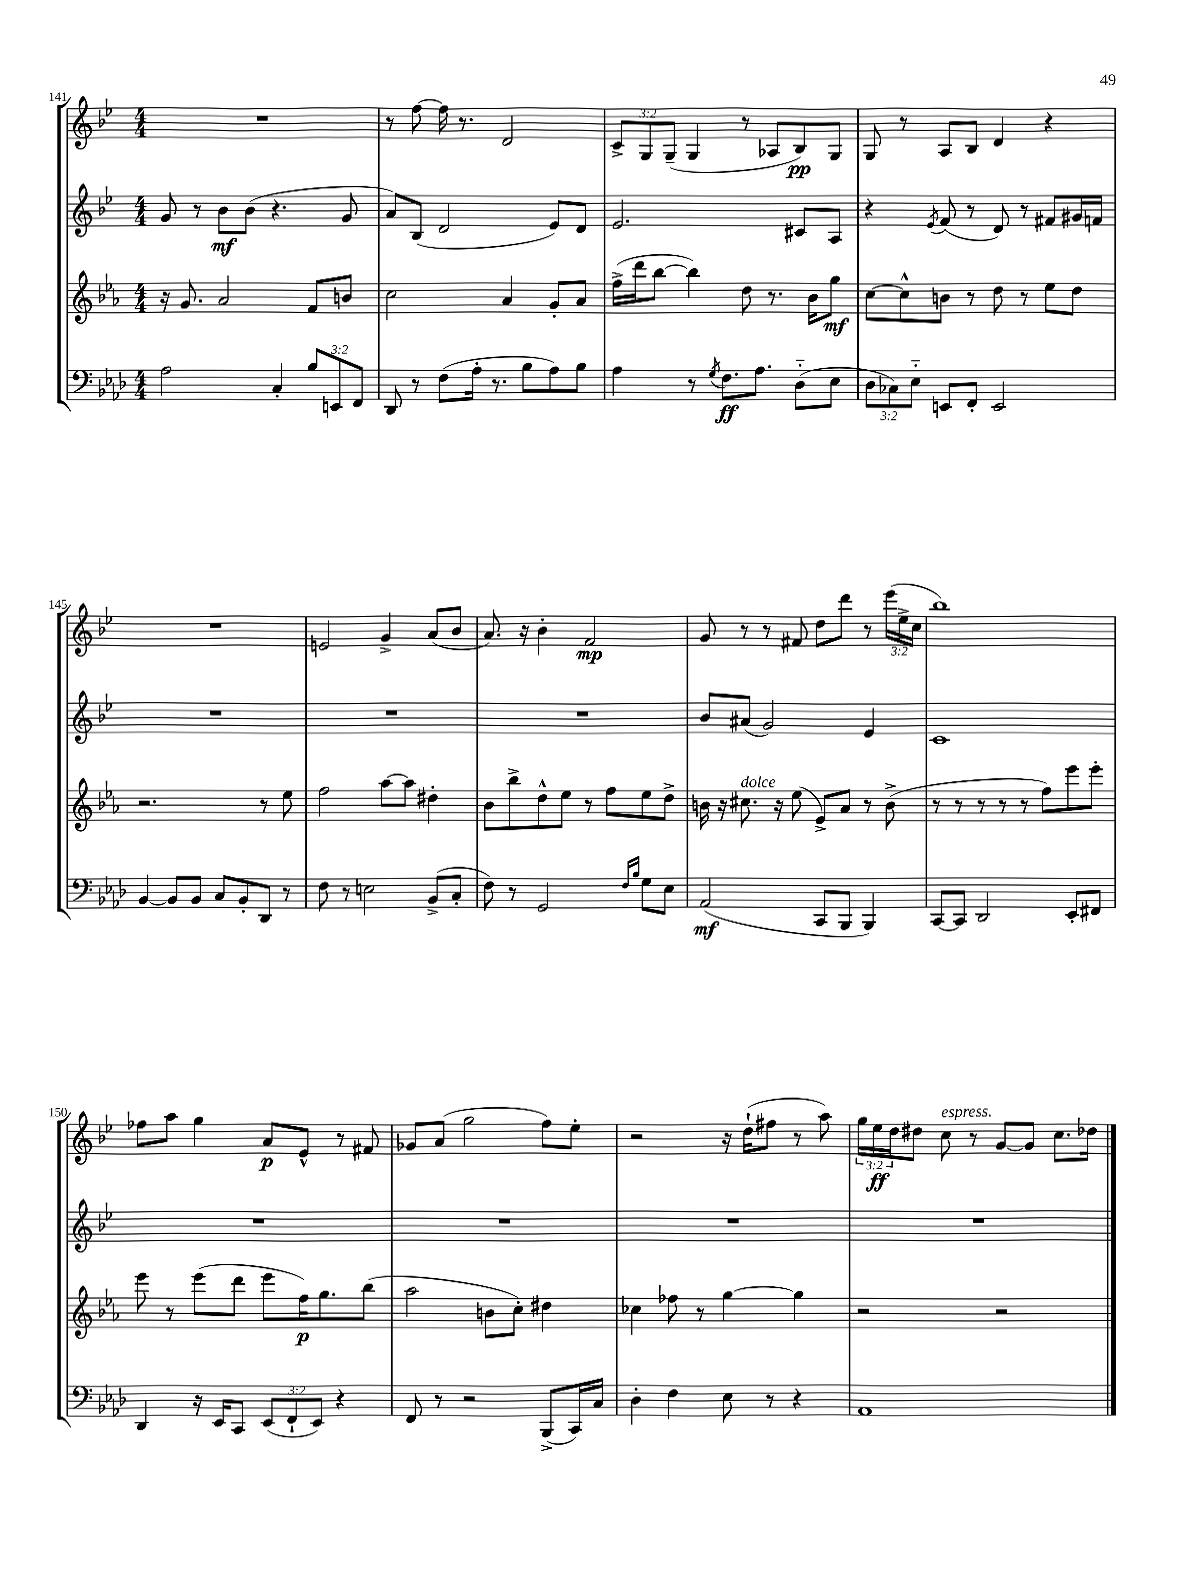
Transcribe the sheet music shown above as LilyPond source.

<<
\new StaffGroup <<
\new Staff = "s0" {
    \clef treble \key bes \major \numericTimeSignature \time 4/4 \override Staff.TupletNumber.text = #tuplet-number::calc-fraction-text
    R1 |
    r8 f''8~ f''16 r8. d'2 |
    \tuplet 3/2 { c'8-> g8 g8--( } g4 r8 aes8 bes8\pp) g8 |
    g8 r8 a8 bes8 d'4 r4 |
    R1 |
    e'2 g'4-> a'8( bes'8 |
    a'8.) r16 bes'4-. f'2\mp |
    g'8 r8 r8 fis'8 d''8 d'''8 r8 \tuplet 3/2 { ees'''16( ees''16-> c''16 } |
    bes''1) |
    fes''8 a''8 g''4 a'8\p ees'8-^ r8 fis'8 |
    ges'8 a'8( g''2 f''8) ees''8-. |
    r2 r16 d''16-!( fis''8 r8 a''8) |
    \tuplet 3/2 { g''16 ees''16\ff d''16 } dis''8 c''8^\markup { \italic "espress." } r8 g'8~ g'8 c''8. des''16 \bar "|." |
}
\new Staff = "s1" {
    \clef treble \key bes \major \numericTimeSignature \time 4/4
    g'8 r8 bes'8\mf bes'8( r4. g'8 |
    a'8) bes8( d'2 ees'8) d'8 |
    ees'2. cis'8 a8 |
    r4 \acciaccatura { ees'8 } f'8( r8 d'8) r8 fis'8 gis'16 f'16 |
    R1 |
    R1 |
    R1 |
    bes'8 ais'8( g'2) ees'4 |
    c'1 |
    R1 |
    R1 |
    R1 |
    R1 \bar "|." |
}
\new Staff = "s2" {
    \clef treble \key ees \major \numericTimeSignature \time 4/4
    r16 g'8. aes'2 f'8 b'8 |
    c''2 aes'4 g'8-. aes'8 |
    f''16->( d'''16 bes''8~ bes''4) d''8 r8. bes'16 g''8\mf |
    c''8~ c''8-^ b'8 r8 d''8 r8 ees''8 d''8 |
    r2. r8 ees''8 |
    f''2 aes''8~ aes''8 dis''4-. |
    bes'8 bes''8-> d''8-^ ees''8 r8 f''8 ees''8 d''8-> |
    b'16 r16 cis''8.^\markup { \italic "dolce" } r16 ees''8( ees'8->) aes'8 r8 b'8->( |
    r8 r8 r8 r8 r8 f''8) ees'''8 ees'''8-. |
    ees'''8 r8 ees'''8( d'''8 ees'''8 f''16\p) g''8. bes''8( |
    aes''2 b'8 c''8-.) dis''4 |
    ces''4 fes''8 r8 g''4~ g''4 |
    r2 r2 \bar "|." |
}
\new Staff = "s3" {
    \clef bass \key aes \major \numericTimeSignature \time 4/4 \override Staff.TupletNumber.text = #tuplet-number::calc-fraction-text
    aes2 c4-. \tuplet 3/2 { bes8 e,8 f,8 } |
    des,8 r8 f8( aes16-. r8. bes8 aes8) bes8 |
    aes4 r8 \acciaccatura { g8 } f8.\ff aes8. des8-_( ees8 |
    \tuplet 3/2 { des8 ces8) ees8-_ } e,8 f,8-. e,2 |
    bes,4~ bes,8 bes,8 c8 bes,8-. des,8 r8 |
    f8 r8 e2 bes,8->( c8-. |
    f8) r8 g,2 \grace { f16 bes16 } g8 ees8 |
    aes,2\mf( c,8 bes,,8 bes,,4) |
    c,8~ c,8 des,2 ees,8-. fis,8 |
    des,4 r16 ees,16 c,8 \tuplet 3/2 { ees,8( f,8-! ees,8) } r4 |
    f,8 r8 r2 bes,,8->( c,16) c16 |
    des4-. f4 ees8 r8 r4 |
    aes,1 \bar "|." |
}
>>
>>
\layout { \context { \Score currentBarNumber = #141 } }
